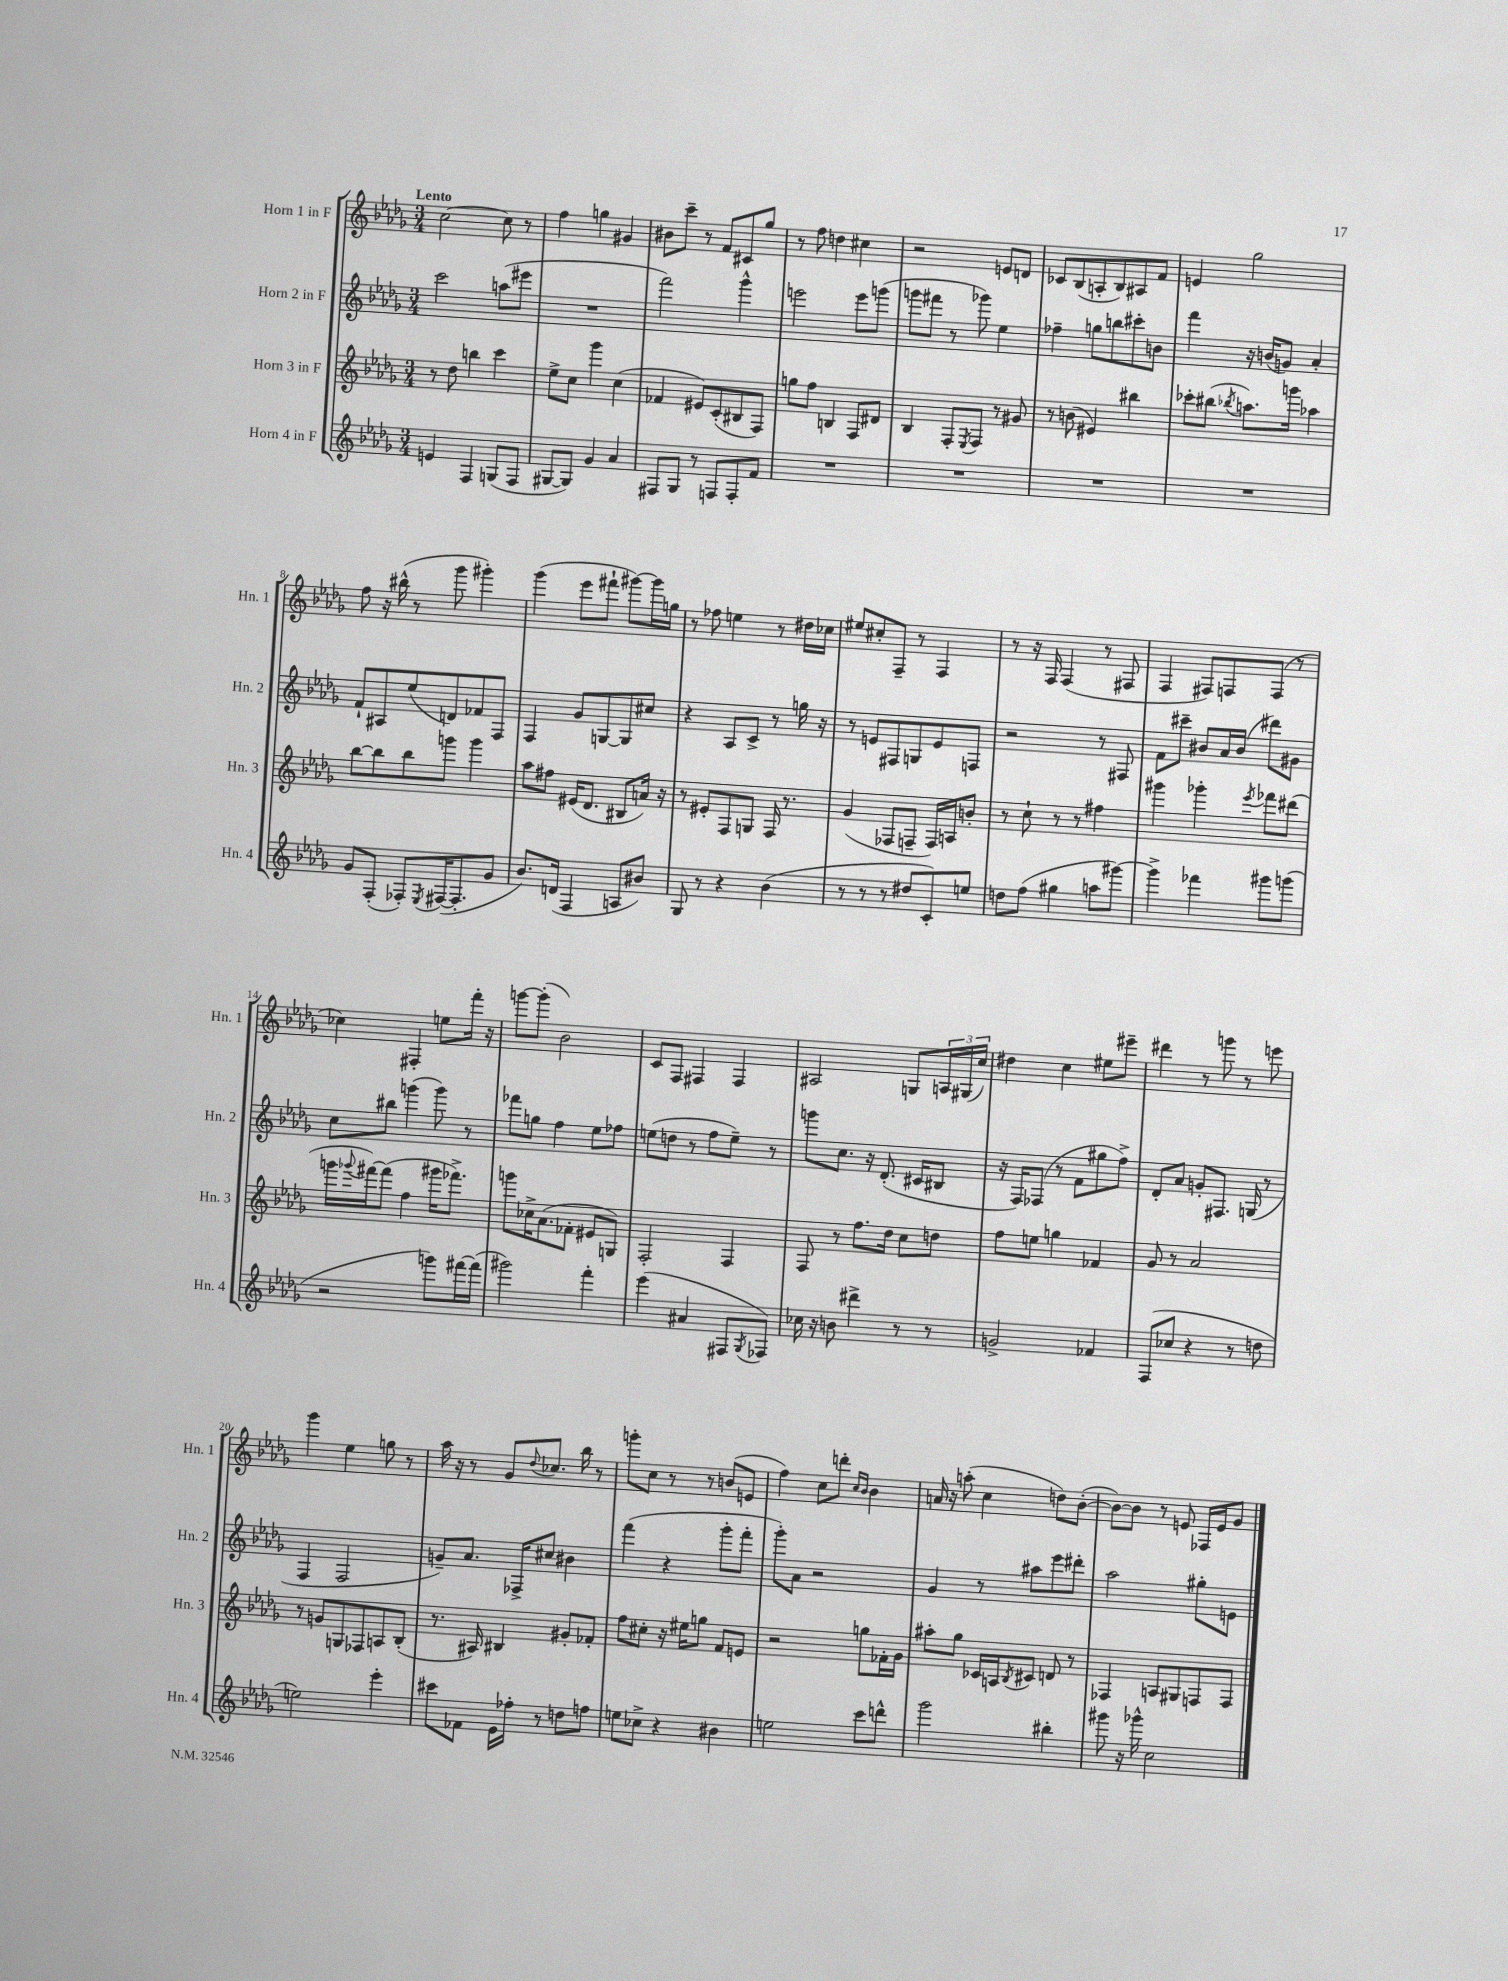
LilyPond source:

<<
\new StaffGroup <<
\new Staff = "s0" \with { instrumentName = "Horn 1 in F" shortInstrumentName = "Hn. 1" } {
    \clef treble \key des \major \numericTimeSignature \time 3/4 \tempo "Lento"
    c''2~ c''8 r8 |
    f''4 g''4 gis'4 |
    bis'8 c'''8-- r8 f'8 cis'8 ges''8 |
    r8 f''8 d''4 cis''4 |
    r2 e'8 d'8 |
    ces'8 bes8( a8-. bes8) ais8 f'8 |
    e'4 ges''2 |
    f''8 r16 bis''16-^( r8 ges'''8 gis'''4-.) |
    ges'''4( ees'''8 fis'''8-! gis'''8~) gis'''16 g''16 |
    r8 fes''8 e''4 r8 dis''16 ces''16 |
    eis''8 cis''8-. f8-- r8 f4 |
    r8 r16 f16 f4( r8 fis8 |
    f4 fis8) f8 f8( r8 |
    ces''4) fis4-. e''8 f'''16-. r16 |
    g'''8~ g'''8-.( bes'2) |
    c'8 f8 fis4 fis4 |
    ais2 g8 \tuplet 3/2 { a16 gis16( c''16) } |
    dis''4 c''4 eis''8 eis'''8-- |
    dis'''4 r8 g'''8 r8 e'''8 |
    ges'''4 ees''4 g''8 r8 |
    aes''16 r16 r8 ges'8 \appoggiatura { des''8 } ces''8. bes''16 r8 |
    g'''8-. c''8 r8 r8 b'8( e'8 |
    f''4) c''8 d'''8-. \grace { c''16 bes'16 } bes'4 |
    a'16 r16 a''8-.( c''4 d''8) bes'8~-.( |
    bes'8~) bes'8 r8 e'8 fes16 e'16 ges'8 \bar "|." |
}
\new Staff = "s1" \with { instrumentName = "Horn 2 in F" shortInstrumentName = "Hn. 2" } {
    \clef treble \key des \major \numericTimeSignature \time 3/4
    c'''2 a''8( eis'''8 |
    R2. |
    f'''2) ges'''4-^ |
    e'''2 e'''8 g'''8( |
    g'''8 fis'''8 r8 ges'''8) ees''4 |
    fes''4-- g''8 b''8 cis'''8-. b'8 |
    f'''4 r16 b'16( g'8) aes'4-. |
    f'8-! ais8 ees''8( d'8) fes'8 f8 |
    f4 ges'8 g8~ g8 cis''8 |
    r4 aes8 c'8-> r8 g''16 r16 |
    r8 e'8 fis8 g8 e'8 f8 |
    r2 r8 fis8 |
    f'8 cis'''8-- bis'8 aes'16 bis'16( dis'''8) gis'8 |
    c''8 bis''8 g'''4( g'''8) r8 |
    fes'''8 g''8 f''4 ees''8 fes''8 |
    e''8( d''8 r8 f''8 e''8--) r8 |
    g'''8 c''8. r16 des'8.-.( cis'16 bis8 |
    r16 f16) fes8( r8 f'8 gis''8 f''8->) |
    des'8-. aes'8 g'8-. fis8. g16( r8 |
    f4 f2 |
    g'8--) aes'8. fes16-> cis''8 bis'4 |
    f'''4( r4 ges'''8-. f'''8-. |
    ges'''8-.) aes'8 r2 |
    ges'4 r8 ais''8 ees'''8 dis'''8-. |
    aes''2 gis''8-. e'8 \bar "|." |
}
\new Staff = "s2" \with { instrumentName = "Horn 3 in F" shortInstrumentName = "Hn. 3" } {
    \clef treble \key des \major \numericTimeSignature \time 3/4
    r8 des''8 b''4 c'''4 |
    ees''8-> c''8 ges'''4 c''4( |
    fes'4 eis'8) c'8-.( bis8 f8) |
    g''8 f''8 b4 f8 dis'8 |
    bes4 f8-. \acciaccatura { ees8 } f8 r8 gis'8 |
    r8 b'8( eis'4) bis''4 |
    ces'''8-. bis''8( \acciaccatura { bes''8 } a''8.) g'''16 aes''4 |
    bes''8~ bes''8 bes''8 g'''8 g'''4 |
    aes''8 fis''8 eis'16( des'8. bis8 a'16) r16 |
    r8 eis'8-. f8 g8 f16 r8. |
    ges'4( fes8 f8-- f16) a16 b'8-. |
    r8 c''8-! r8 r8 fis''4 |
    gis'''4 ges'''4-. \acciaccatura { ees'''8 } fes'''8 dis'''8( |
    g'''16 \appoggiatura { ges'''8 } fis'''16~) fis'''8( f''4 gis'''16 fes'''8.->) |
    g'''8 ces''16-> aes'8.( fes'8-. eis'8 g8) |
    f2-. f4 |
    f8 r8 f''8. des''16 c''8 d''8 |
    f''8 e''8 g''4 fes'4 |
    ges'8 r8 aes'2 |
    r8 g'8 g8 fes8 a8 bes8-.( |
    r8. ais16) bis4 gis'8-. fes'8-. |
    f''8 cis''8-. r16 eis''16 g''8 f'8 e'8 |
    r2 g''8 fes'16-. ges'16 |
    ais''8-. ges''8 ces'16 a16 \acciaccatura { bes8 } cis'8 d'8 r8 |
    fes4 a8 gis8 f8 f8 \bar "|." |
}
\new Staff = "s3" \with { instrumentName = "Horn 4 in F" shortInstrumentName = "Hn. 4" } {
    \clef treble \key des \major \numericTimeSignature \time 3/4
    e'4 f4 g8( f8 |
    gis8~ gis8) ges'4 aes'4 |
    fis8 ges8 r8 f8 f8-. f'8 |
    R2. |
    R2. |
    R2. |
    R2. |
    ges'8 f8-.( fes8-.) \acciaccatura { ees8 } fis16~( fis8.-. ges'8 |
    bes'8.) d'16( f4 a8 bis'8) |
    ges8 r8 r4 bes'4( |
    r8 r8 r8 dis''8 c'8-.) e''8 |
    d''8 f''8( gis''4 a''8 gis'''8~) |
    gis'''4-> fes'''4 gis'''8 g'''8( |
    r2 g'''8) fis'''16~ fis'''16( |
    gis'''2) f'''4-. |
    ees'''4( ais'4 fis8 \acciaccatura { ges8 } fes8) |
    ces''16 r16 b'8 dis'''4-> r8 r8 |
    g'2-> fes'4 |
    f8( ces''8 r4 r8 d''8 |
    e''2) ees'''4-. |
    cis'''8 fes'8 ees'16 fes''16-. r8 d''8 f''8 |
    e''8 ces''8-> r4 bis'4 |
    e''2 c'''8 d'''8-^ |
    ges'''2 bis''4-. |
    gis'''8 r16 ges'''16-^ c''2 \bar "|." |
}
>>
>>
